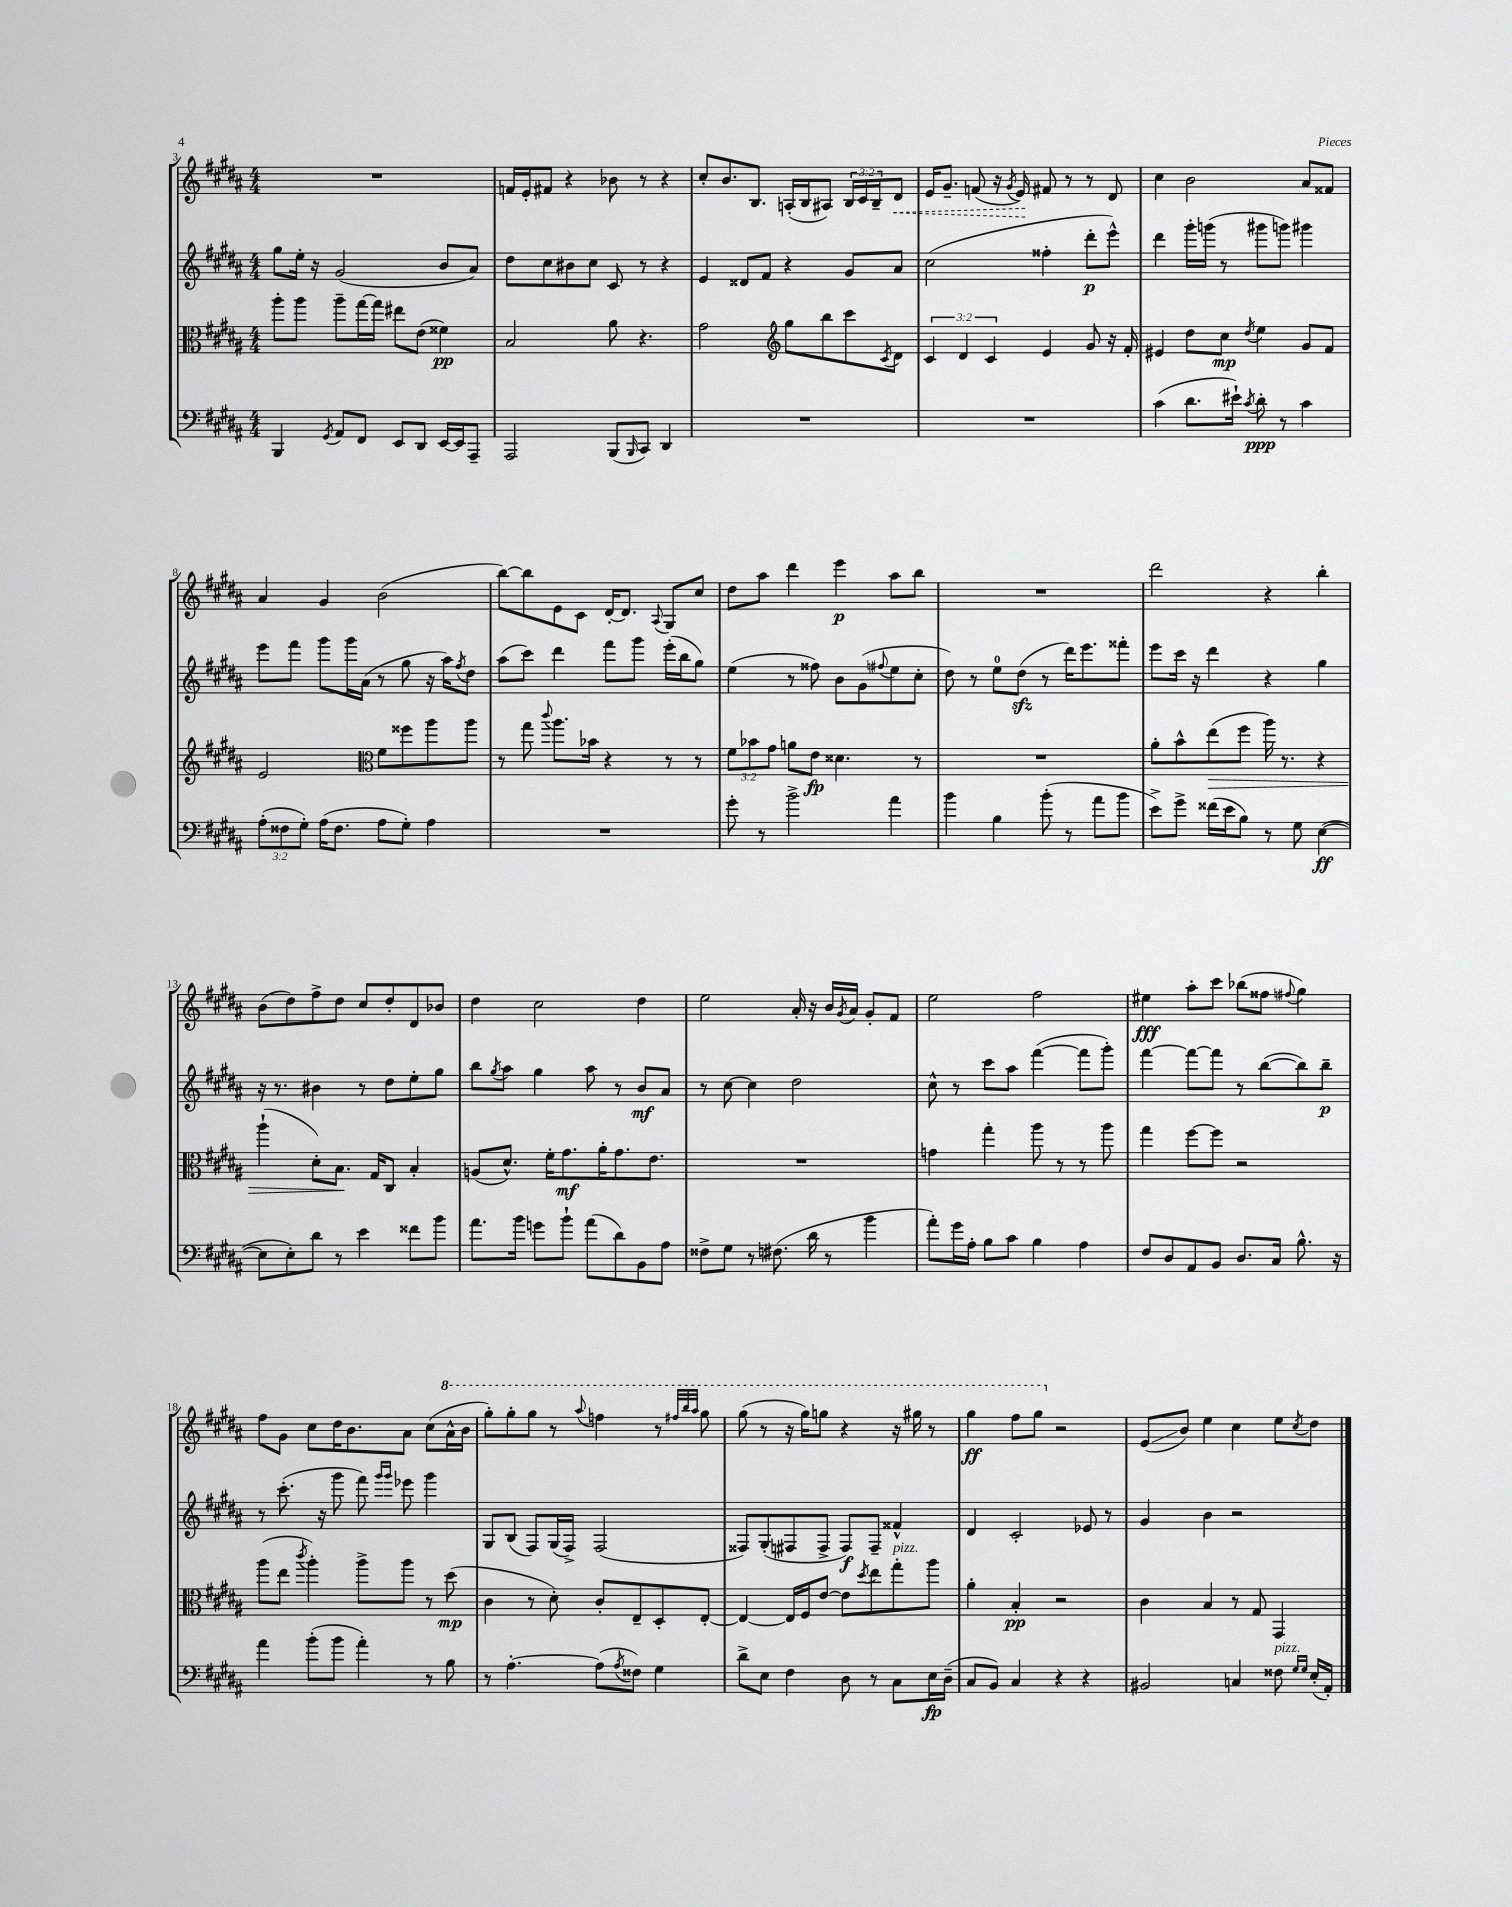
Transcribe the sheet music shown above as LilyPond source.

<<
\new StaffGroup <<
\new Staff = "s0" {
    \clef treble \key b \major \numericTimeSignature \time 4/4 \override Staff.TupletNumber.text = #tuplet-number::calc-fraction-text
    R1 |
    f'16 e'16-. fis'8 r4 bes'8 r8 r4 |
    cis''8-. b'8. b8. a16-.( b16 ais8) \tuplet 3/2 { b16 cis'16 b16-- } \once \override Hairpin.style = #'dashed-line dis'8\< |
    e'16 gis'8.-- f'8( r16 \acciaccatura { gis'8 } e'16\!) fis'8 r8 r8 dis'8 |
    cis''4 b'2 ais'8 fisis'8 |
    ais'4 gis'4 b'2( |
    b''8~) b''8 e'8 cis'8 dis'16~-. dis'8. \appoggiatura { ais8 } gis8 cis''8 |
    dis''8 ais''8 dis'''4 e'''4\p ais''8 b''8 |
    R1 |
    dis'''2 r4 b''4-. |
    b'8( dis''8) fis''8-> dis''8 cis''8 dis''8-. dis'8 bes'8 |
    dis''4 cis''2 dis''4 |
    e''2 ais'16-. r16 b'16 \acciaccatura { gis'8 } ais'16 gis'8-. fis'8 |
    e''2 fis''2 |
    eis''4\fff ais''8-. cis'''8 bes''8( fisis''8 \appoggiatura { fis''8 } gis''4) |
    fis''8 gis'8 cis''8 dis''16 b'8. ais'8 cis''8( \ottava #1 ais''16-^ b''16 |
    gis'''8-.) gis'''8-. gis'''8 r8 \appoggiatura { ais'''8 } f'''4 r8 \grace { fis'''32 b'''32 ais'''32 } gis'''8 |
    gis'''8( r8 r16 gis'''16) g'''8 r4 r16 gis'''16 r8 |
    gis'''4\ff fis'''8 gis'''8 \ottava #0 r2 |
    e'8\glissando( b'8) e''4 cis''4 e''8 \acciaccatura { cis''8 } dis''8 \bar "|." |
}
\new Staff = "s1" {
    \clef treble \key b \major \numericTimeSignature \time 4/4
    gis''8 e''16-. r16 gis'2( b'8 ais'8) |
    dis''8 cis''8 bis'8 cis''8 cis'8 r8 r4 |
    e'4 disis'8 fis'8 r4 gis'8 ais'8 |
    cis''2( fisis''4-. dis'''8-.\p e'''8-^) |
    dis'''4 gis'''16-. g'''16( r8 gis'''8 g'''8) gis'''4 |
    e'''8 fis'''8 gis'''8 gis'''16 ais'16( r8 gis''8 r16 ais''16) \acciaccatura { fis''8 } dis''8 |
    ais''8( cis'''8) dis'''4 fis'''8 gis'''8 e'''16-.( b''16 gis''8) |
    e''4( r8 fisis''8) b'8 gis'8( \appoggiatura { fis''8 } e''8 cis''8-. |
    dis''8) r8 e''8-0 dis''8\sfz( r8 dis'''16) e'''8. fisis'''8-. |
    e'''8 cis'''16 r16 dis'''4 r4 gis''4 |
    r16 r8. bis'4 r8 dis''8 e''8-. gis''8 |
    b''8 \acciaccatura { gis''8 } ais''8 gis''4 ais''8 r8 b'8\mf ais'8 |
    r8 cis''8~ cis''4 dis''2 |
    cis''8-^ r8 cis'''8 ais''8 fis'''4~( fis'''8 gis'''8-.) |
    fis'''4~ fis'''8~ fis'''8 r8 b''8~( b''8) b''8--\p |
    r8 cis'''8.-.( r16 gis'''8 fis'''8) \grace { gis'''16 gis'''16 } ees'''8 gis'''4 |
    gis8 b8( fis8) gis16( fis16->) fis2( |
    fisis8) gis8-.( fis8 fis8-> fis8\f) fis8-- fisis'4-^ |
    dis'4 cis'2-. ees'8 r8 |
    gis'4 b'4 r2 \bar "|." |
}
\new Staff = "s2" {
    \clef alto \key b \major \numericTimeSignature \time 4/4 \override Staff.TupletNumber.text = #tuplet-number::calc-fraction-text
    ais''8-. ais''8 ais''8-- gis''16~ gis''16 eis''8 e'8( fisis'4\pp) |
    b2 ais'8 r4. |
    gis'2 \clef treble gis''8 b''8 cis'''8 \acciaccatura { cis'8 } dis'8 |
    \tuplet 3/2 { cis'4 dis'4 cis'4 } e'4 gis'8 r16 fis'16-. |
    eis'4 dis''8 cis''8\mp \acciaccatura { dis''8 } e''4 gis'8 fis'8 |
    e'2 \clef alto fis'8 fisis''8 ais''8 ais''8 |
    r8 gis''8 \appoggiatura { cis'''8 } ais''8. bes'16 r4 r8 r8 |
    \tuplet 3/2 { fis'8 bes'8 gis'8 } a'8 e'8\fp disis'4. r8 |
    R1 |
    ais'8-. b'8-^ e''8\>( fis''8 ais''16) r8. r4 |
    ais''4-!( dis'8-.) b8.\! gis16 cis8 b4-. |
    a8( dis'8.-^) fis'16-. gis'8.\mf ais'16-. gis'8. e'8. |
    R1 |
    g'4 gis''4-. ais''8 r8 r8 ais''8 |
    gis''4 fis''8~ fis''8 r2 |
    ais''8( e''8 \acciaccatura { cis'''8 } ais''4-.) ais''8-> ais''8 r8 dis''8\mp( |
    cis'4 r8 dis'8-.) cis'8-. e8-- dis8-. e8~-. |
    e4~ e16 fis16 e'8~ e'8 \acciaccatura { dis''8 } e''8 gis''8-.^\markup { \italic "pizz." } ais''8 |
    ais'4-. b4-.\pp r2 |
    cis'4 b4 r8 gis8 gis,4 \bar "|." |
}
\new Staff = "s3" {
    \clef bass \key b \major \numericTimeSignature \time 4/4 \override Staff.TupletNumber.text = #tuplet-number::calc-fraction-text
    b,,4 \acciaccatura { gis,8 } ais,8 fis,8 e,8 dis,8 e,16~ e,16 ais,,8-- |
    ais,,2 b,,8( \grace { b,,16 } cis,8) dis,4 |
    R1 |
    R1 |
    cis'4( dis'8. eis'16-!) \acciaccatura { cis'8 } dis'8-.\ppp r8 cis'4 |
    \tuplet 3/2 { ais8-.( fisis8 gis8-.) } ais16( fisis8. ais8 gis8-.) ais4 |
    R1 |
    gis'8-. r8 b'2-> ais'4 |
    b'4 b4 b'8-.( r8 ais'8 b'8 |
    e'8->) gis'8-> fisis'16( e'16 b8) r8 gis8 e4~\ff( |
    e8 e8-.) dis'8 r8 e'4 fisis'8 b'8 |
    ais'8. b'16 g'8 b'8-! ais'8( dis'8) b,8 ais8 |
    fisis8-> gis8 r8 fis8.( dis'16 r8 b'4 |
    ais'8-.) gis'16 ais16-. b8 cis'8 b4 ais4 |
    fis8 dis8 ais,8 b,8 dis8. cis16 b8.-^ r16 |
    ais'4 b'8-.( b'8 ais'4-.) r8 b8 |
    r8 ais4.~-. ais8( \acciaccatura { ais8 } fisis8) gis4 |
    dis'8-> e8 fis4 dis8 r8 cis8 e16\fp dis16--( |
    cis8 b,8) cis4 r4 r4 |
    bis,2 c4 fisis8^\markup { \italic "pizz." } \grace { gis16 gis16 } e16-.( ais,16-.) \bar "|." |
}
>>
>>
\layout { \context { \Score currentBarNumber = #3 } }
